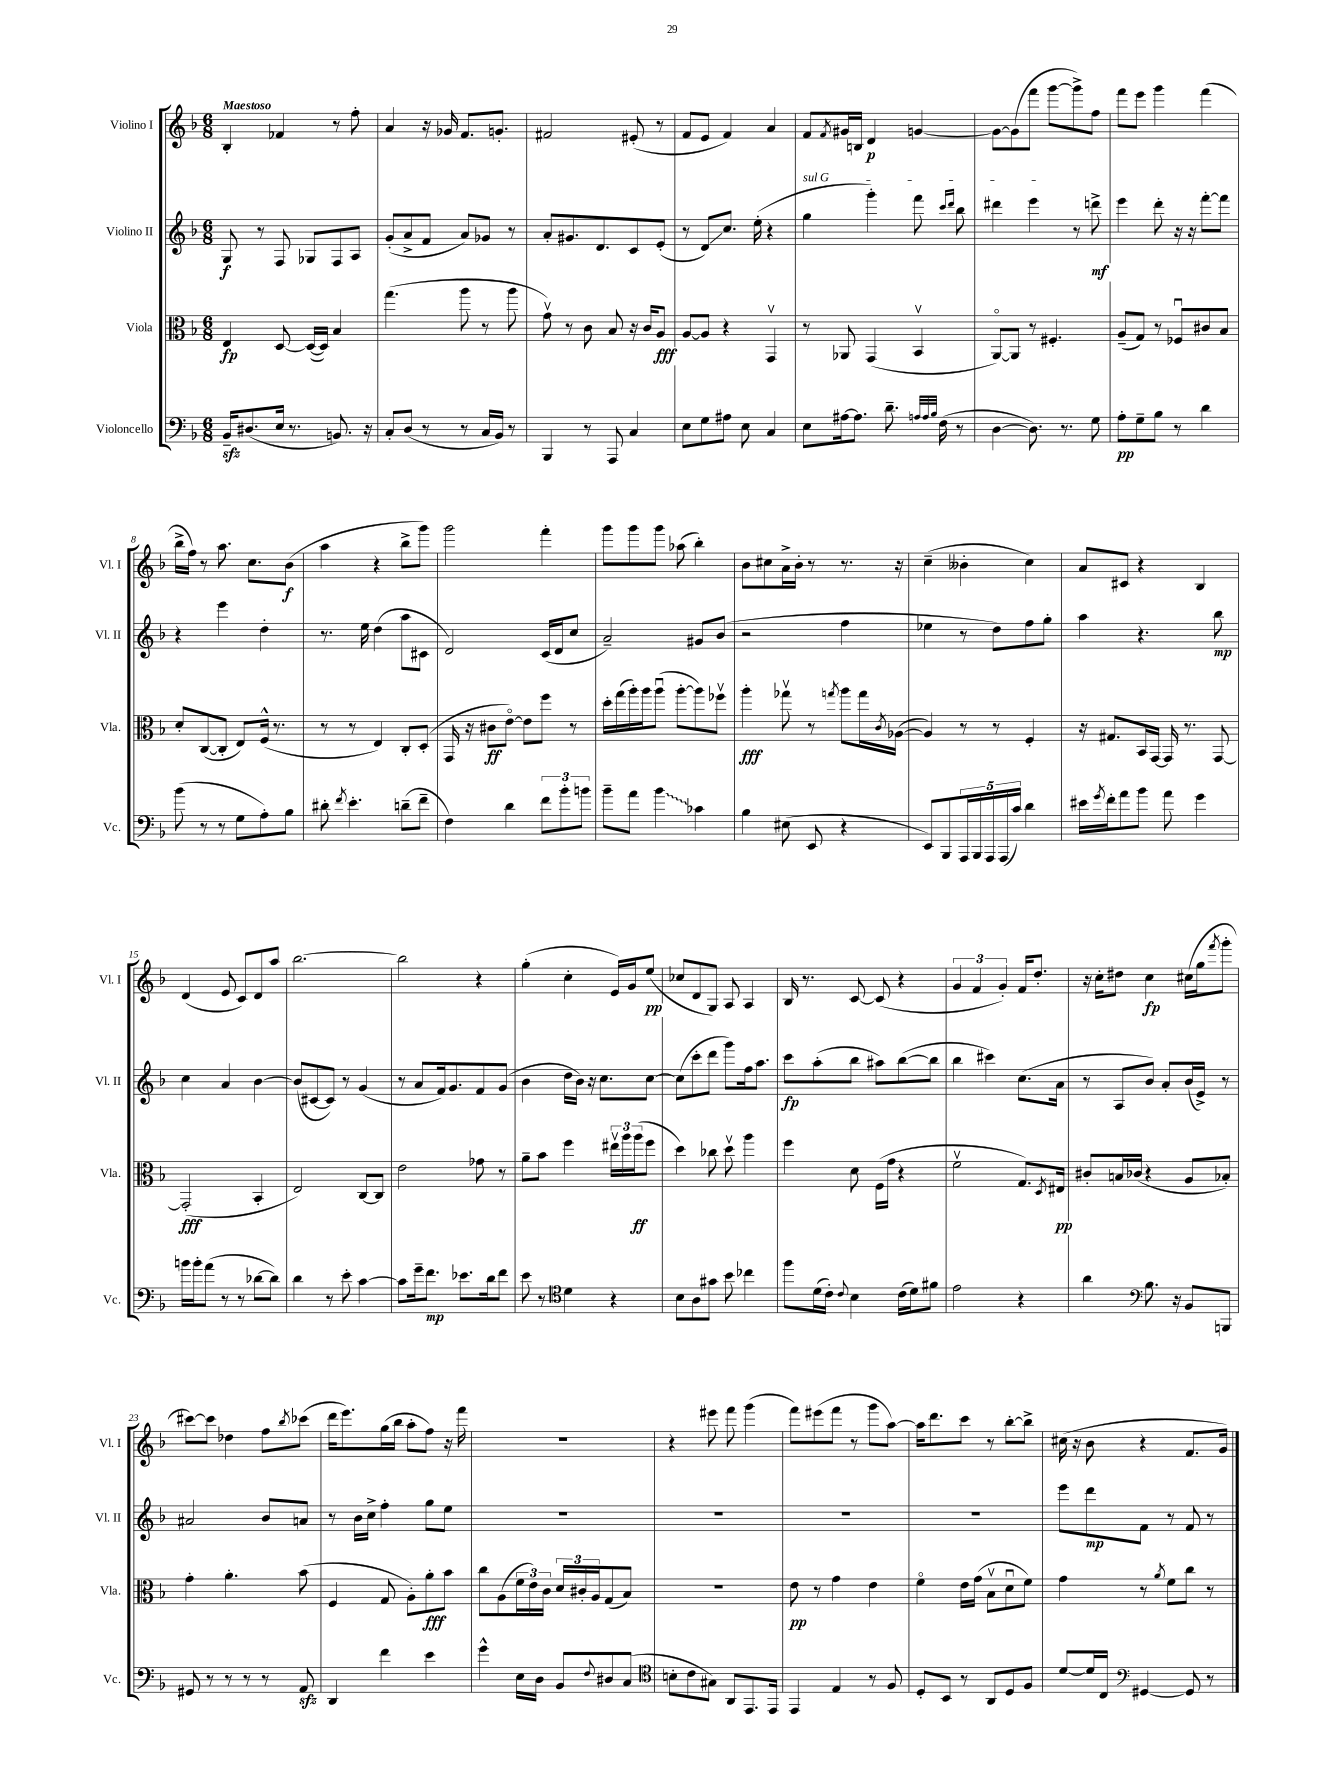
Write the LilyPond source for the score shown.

<<
\new StaffGroup <<
\new Staff = "s0" \with { instrumentName = "Violino I" shortInstrumentName = "Vl. I" } {
    \clef treble \key f \major \numericTimeSignature \time 6/8 \tempo "Maestoso"
    bes4-. fes'4 r8 f''8-. |
    a'4 r16 ges'16 f'8. g'8.-. |
    fis'2 eis'8-.( r8 |
    f'8 e'8 f'4) a'4 |
    f'8 \acciaccatura { f'8 } gis'16 b16 d'4\p g'4~ |
    g'8~ g'8( f'''8 g'''8~ g'''8->) f''8 |
    f'''8 e'''8 g'''4 f'''4( |
    bes''16-> f''16) r8 a''8. c''8. bes'8\f( |
    a''4 r4 bes''8-> g'''8) |
    g'''2 f'''4-. |
    g'''8 g'''8 g'''8 aes''8( bes''4-.) |
    bes'8 cis''8 a'16-> bes'16-. r8 r8. r16 |
    c''4--( beses'4-. c''4) |
    a'8 cis'8 r4 bes4 |
    d'4( e'8 c'8) d'8 a''8 |
    bes''2.~ |
    bes''2 r4 |
    g''4-.( c''4-. e'16) g'16 e''8\pp( |
    ces''8 d'8 g8) a8 a4 |
    bes16 r8. c'8~ c'8( r4 |
    \tuplet 3/2 { g'4 f'4 g'4-.) } f'16 d''8.-. |
    r16 c''16-. dis''8 c''4\fp cis''16( g''16 \acciaccatura { f'''8 } g'''8-. |
    cis'''8~) cis'''8 des''4 f''8 \acciaccatura { bes''8 } ces'''8( |
    d'''16 e'''8.) g''16( bes''16 a''8-. f''8) r16 f'''16 |
    R2. |
    r4 eis'''8 f'''8 g'''4( |
    f'''8) eis'''8( f'''8 r8 g'''8 a''8~) |
    a''16 d'''8. c'''8 r8 bes''8~-. bes''8-> |
    cis''16( r16 bes'8 r4 f'8. g'16) \bar "|." |
}
\new Staff = "s1" \with { instrumentName = "Violino II" shortInstrumentName = "Vl. II" } {
    \clef treble \key f \major \numericTimeSignature \time 6/8
    g8\f r8 f8 ges8 f8 a8 |
    g'8-.( a'8-> f'8 a'8) ges'8 r8 |
    a'8-. gis'8. d'8. c'8 e'8-.( |
    r8 d'8\glissando) c''8. e''16-.( r4 |
    \once \override TextSpanner.bound-details.left.text = \markup { \italic "sul G" } g''4\startTextSpan g'''4-.) f'''8 \grace { c'''16 d'''16 } bes''8 |
    dis'''4 e'''4\stopTextSpan r8 d'''8->\mf |
    e'''4 d'''8-. r16 r16 f'''8~-. f'''8 |
    r4 e'''4 d''4-. |
    r8. e''16 d''4( a''8 cis'8 |
    d'2) c'16( d'16 c''8 |
    a'2--) gis'8 bes'8( |
    r2 f''4 |
    ees''4 r8 d''8) f''8 g''8-. |
    a''4 r4. bes''8\mp |
    c''4 a'4 bes'4~ |
    bes'8( cis'8~ cis'8) r8 g'4( |
    r8 a'8 f'16) g'8. f'8 g'8( |
    bes'4 d''16 bes'16) r16 c''8. c''8~ |
    c''8( c'''8-. d'''8 g'''8) f''16 a''8. |
    c'''8\fp a''8-.( bes''8 ais''8) bes''8~( bes''8 |
    bes''4 cis'''4) c''8.( a'16 |
    r8 a8 bes'8) a'8-. bes'16( e'16->) r8 |
    ais'2 bes'8 a'8 |
    r8 bes'16 c''16-> f''4-. g''8 e''8 |
    R2. |
    R2. |
    R2. |
    R2. |
    e'''8 d'''8\mp f'8 r8 f'8 r8 \bar "|." |
}
\new Staff = "s2" \with { instrumentName = "Viola" shortInstrumentName = "Vla." } {
    \clef alto \key f \major \numericTimeSignature \time 6/8
    e4\fp d8~ d16~( d16) bes4 |
    g''4.( a''8 r8 a''8 |
    g'8\upbow) r8 c'8 bes8 r16 c'16 a8\fff |
    a8~ a8 r4 g,4\upbow |
    r8 aes,8 g,4( bes,4\upbow |
    a,8~\flageolet) a,8 r8 fis4.-. |
    a8--( g8) r8 fes8\downbow cis'8 bes8 |
    d'8-. c8~( c8-. e8) f16-^( r8. |
    r8 r8 e4) c8-. d8-.( |
    g,16 r16 cis'8\ff e'8~\flageolet) e'8 f''8 r8 |
    d''16-. g''16( a''16-.) a''16 a''8\downbow( a''8~-. a''8) fes''8\upbow |
    a''4-.\fff ges''8\upbow r8 \acciaccatura { g''8 } a''8 g''16 \acciaccatura { c'8 } aes16~( |
    aes4) r8 r8 f4-. |
    r16 gis8. bes,16 g,16~ g,16 r8. g,8~ |
    g,2-.\fff( bes,4-. |
    e2) c8~ c8 |
    e'2 ges'8 r8 |
    a'8-- bes'8 f''4 \tuplet 3/2 { eis''16\upbow a''16 a''16\ff( } f''8 |
    d''4) ces''8 d''8\upbow a''4 |
    f''4 d'8 f16( g'16 r4 |
    f'2\upbow g8.) \acciaccatura { d8 } eis16\pp |
    cis'8-. b16 ces'16( r4 a8 bes8-.) |
    g'4-. a'4.-. bes'8( |
    f4 g8 a8-.) a'8-.\fff bes'8 |
    c''8 a8( \tuplet 3/2 { f'16 e'16) c'16 } \tuplet 3/2 { d'16 cis'16-. a16 } g8( bes8) |
    R2. |
    e'8\pp r8 g'4 e'4 |
    f'4\flageolet e'16 g'16( bes8\upbow d'8\downbow f'8) |
    g'4 r8 \acciaccatura { a'8 } f'8 c''8 r8 \bar "|." |
}
\new Staff = "s3" \with { instrumentName = "Violoncello" shortInstrumentName = "Vc." } {
    \clef bass \key f \major \numericTimeSignature \time 6/8
    bes,16--\sfz dis8.( e16 r8. b,8.) r16 |
    c8-. d8( r8 r8 c16 bes,16) r8 |
    bes,,4 r8 a,,8 c4 |
    e8 g8 ais8 e8 c4 |
    e8 ais16~ ais8. d'8.-- \grace { a32 a32 bes32 } f16( r8 |
    d4~ d8.) r8. g8 |
    a8-.\pp g8-- bes8 r8 d'4 |
    bes'8( r8 r8 g8 a8-.) bes8 |
    dis'8-. \acciaccatura { f'8 } e'4.-. d'8--( f'8-- |
    f4) d'4 \tuplet 3/2 { f'8 bes'8-. b'8 } |
    bes'8-- a'8 \once \override Glissando.style = #'zigzag bes'4\glissando ces'4 |
    bes4 eis8( e,8 r4 |
    e,8) bes,,8 \tuplet 5/4 { a,,16 bes,,16 a,,16 a,,16( c'16) } d'4 |
    eis'16 \acciaccatura { g'8 } f'16-. a'8 bes'8 a'8 g'4 |
    b'16 b'16-. a'8( r8 r8 des'8~ des'8) |
    d'4 r8 e'8-. c'4~ |
    c'8 g'16-- f'8.\mp ees'8. d'16 f'8 |
    e'8 r8 \clef tenor d'4 r4 |
    bes8 a8 gis'8 bes'8 ces''4 |
    f''8 d'16( c'16-.) \appoggiatura { c'8 } bes4 c'16( d'16) fis'8 |
    e'2 r4 |
    a'4 \clef bass bes8. r16 bes,8 b,,8 |
    gis,8 r8 r8 r8 r8 a,8\sfz |
    d,4 f'4 e'4 |
    g'4-^ e16 d16 bes,8 \appoggiatura { f8 } dis8 c8( |
    \clef tenor b8-. c'8 gis8) a,8 e,8. e,16 |
    e,4 e4 r8 f8 |
    d8-. bes,8 r8 a,8 d8 f8 |
    d'8~ d'16 c16 \clef bass gis,4~ gis,8 r8 \bar "|." |
}
>>
>>
